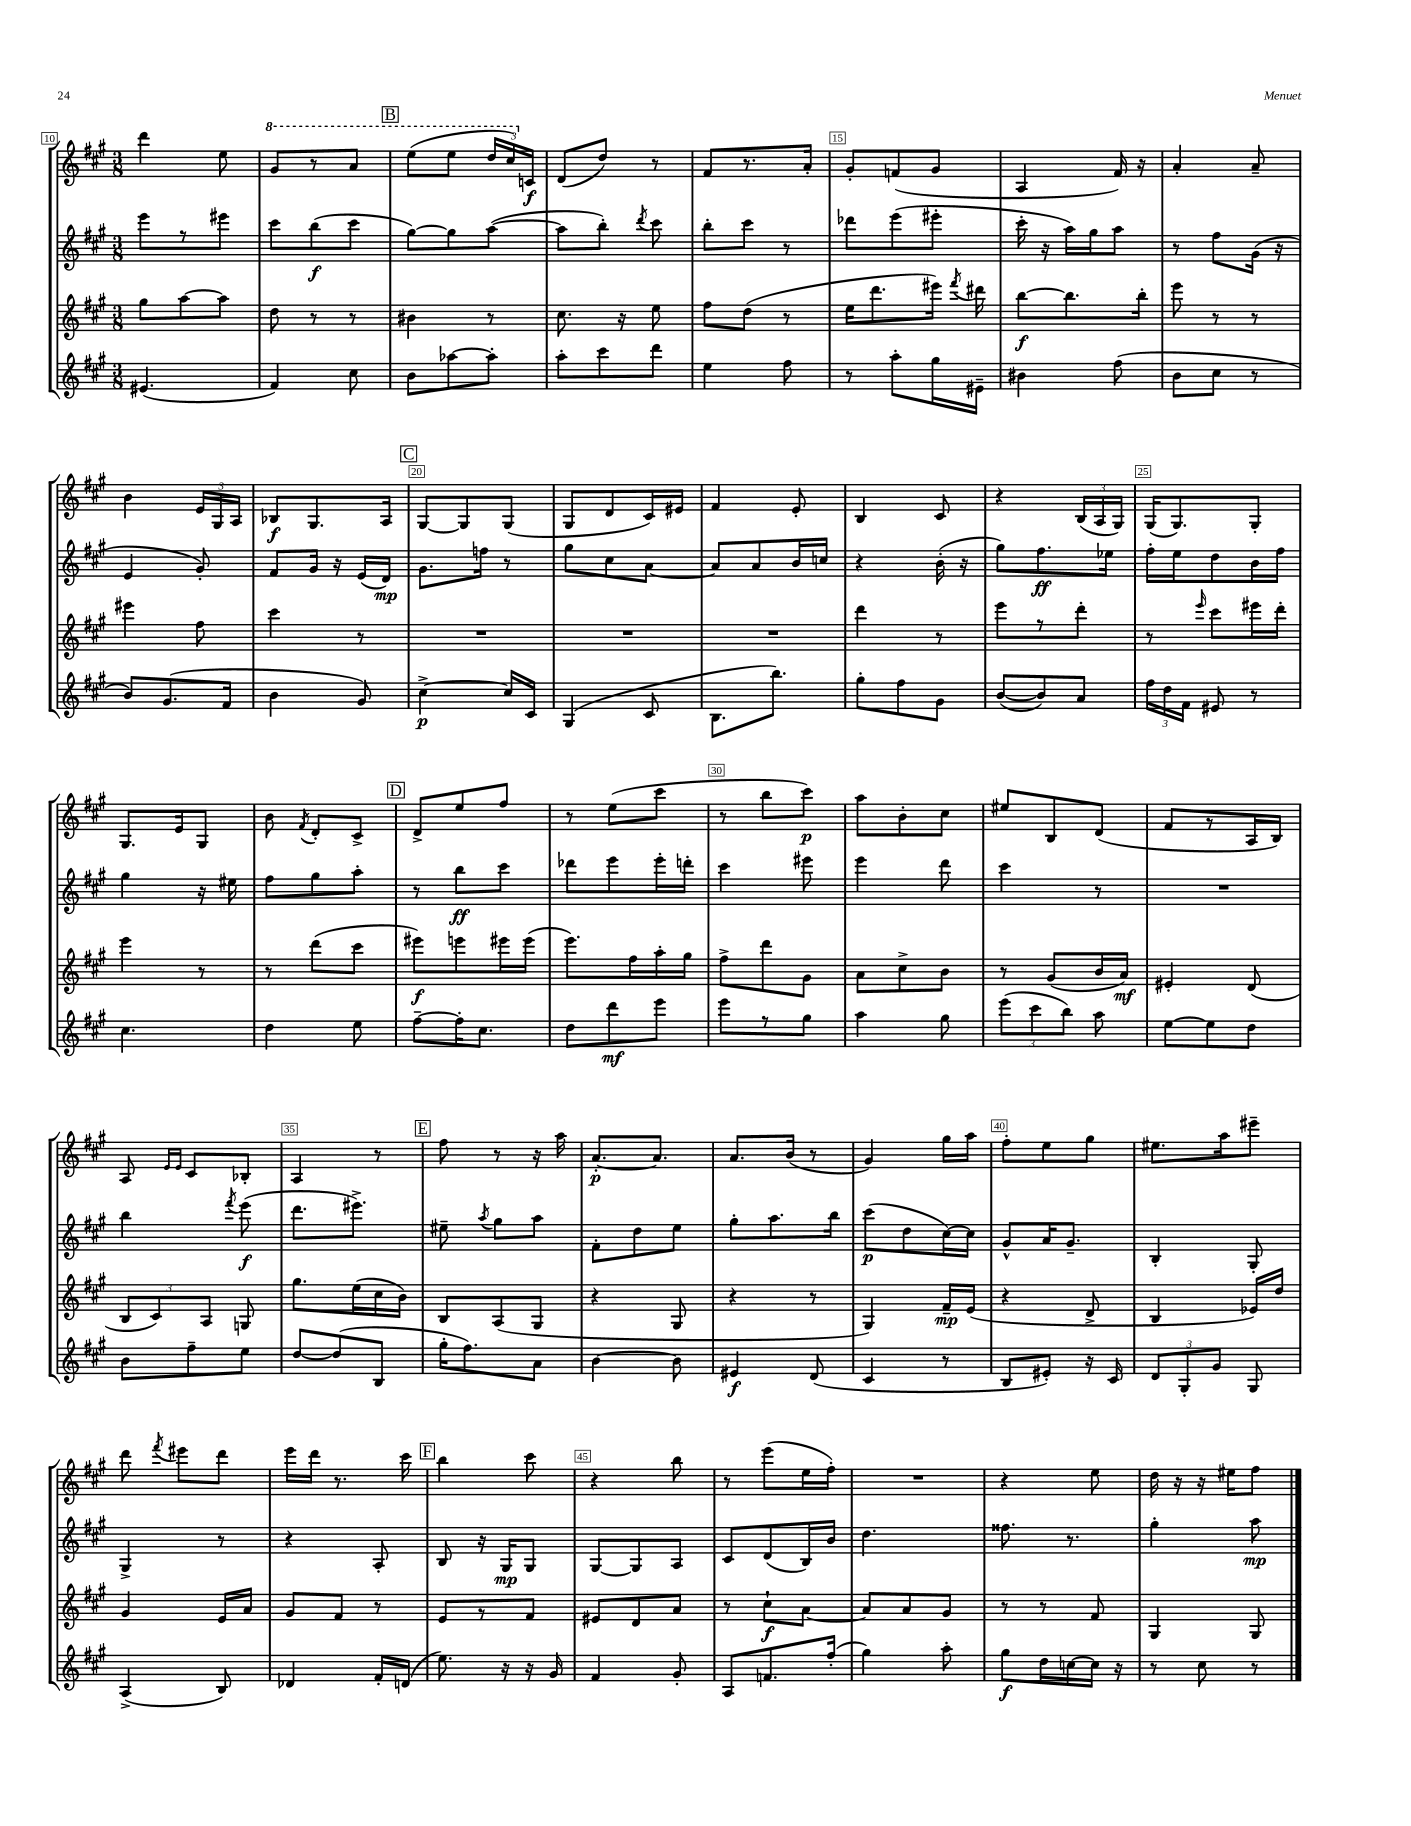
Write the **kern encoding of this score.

**kern	**dynam	**kern	**dynam	**kern	**dynam	**kern	**dynam
*part4	*part4	*part3	*part3	*part2	*part2	*part1	*part1
*staff4	*staff4	*staff3	*staff3	*staff2	*staff2	*staff1	*staff1
*clefG2	*	*clefG2	*	*clefG2	*	*clefG2	*
*k[f#c#g#]	*	*k[f#c#g#]	*	*k[f#c#g#]	*	*k[f#c#g#]	*
*M3/8	*	*M3/8	*	*M3/8	*	*M3/8	*
=10	=10	=10	=10	=10	=10	=10	=10
(4.e#X/	.	8gg#\L	.	8eee\L	.	4ddd\	.
.	.	[8aa\	.	8r	.	.	.
.	.	8aa\J]	.	8eee#X\J	.	8ee\	.
=11	=11	=11	=11	=11	=11	=11	=11
*	*	*	*	*	*	*8va	*
4f#/)	.	8dd\	.	8ccc#\L	.	8gg#/L	.
.	.	8r	.	(8bb\	f	8r	.
8cc#\	.	8r	.	8ccc#\J	.	8aa/J	.
!!LO:REH:place=s1:t=B
=12	=12	=12	=12	=12	=12	=12	=12
8b\L	.	4b#X\	.	[8gg#\L)	.	(8eee\L	.
[8aa-X\	.	.	.	8gg#\]	.	8eee\J	.
8aa-'\J]	.	8r	.	([8aa\J	.	24ddd/LL	.
.	.	.	.	.	.	24ccc#/)	.
*	*	*	*	*	*	*X8va	*
.	.	.	.	.	.	24cn/JJ	f
=13	=13	=13	=13	=13	=13	=13	=13
8aa'\L	.	8.cc#\	.	8aa\L]	.	(8d/L	.
8ccc#\	.	.	.	8bb'\J)	.	8dd/J)	.
.	.	16r	.	.	.	.	.
.	.	.	.	8qddd/	.	.	.
8ddd\J	.	8ee\	.	8ccc#\	.	8r	.
=14	=14	=14	=14	=14	=14	=14	=14
4ee\	.	8ff#\L	.	8bb'\L	.	8f#/L	.
.	.	(8dd\J	.	8ccc#\J	.	8.r	.
8ff#\	.	8r	.	8r	.	.	.
.	.	.	.	.	.	16a'/Jk	.
=15	=15	=15	=15	=15	=15	=15	=15
8r	.	16ee\KL	.	8ddd-X\L	.	8g#'/L	.
.	.	8.ddd\	.	.	.	.	.
8aa'\L	.	.	.	(8eee\	.	(8fn/	.
16gg#\L	.	16eee#X\Jk)	.	8eee#X'\J	.	8g#/J	.
.	.	8qfff#/	.	.	.	.	.
16e#X~\JJ	.	16ddd#X\	.	.	.	.	.
=16	=16	=16	=16	=16	=16	=16	=16
4b#X\	.	[8bb\L	f	16ccc#'\	.	4A/	.
.	.	.	.	16r	.	.	.
.	.	8.bb\]	.	16aa\LL)	.	.	.
.	.	.	.	16gg#\J	.	.	.
(8ff#\	.	.	.	8aa\J	.	16f#/)	.
.	.	16bb'\Jk	.	.	.	16r	.
=17	=17	=17	=17	=17	=17	=17	=17
8b\L	.	8eee\	.	8r	.	4a'/	.
8cc#\J	.	8r	.	8ff#\L	.	.	.
8r	.	8r	.	(16g#\Jk	.	8a~/	.
.	.	.	.	16r	.	.	.
!!LO:LB:g=z
=18	=18	=18	=18	=18	=18	=18	=18
8b/L)	.	4eee#X\	.	4e/	.	4b\	.
(8.g#/	.	.	.	.	.	.	.
.	.	8ff#\	.	8g#'/)	.	24e/LL	.
.	.	.	.	.	.	24G#/	.
16f#/Jk	.	.	.	.	.	.	.
.	.	.	.	.	.	24A/JJ	.
=19	=19	=19	=19	=19	=19	=19	=19
4b\	.	4ccc#\	.	8f#/L	.	8B-X/L	f
.	.	.	.	16g#/Jk	.	8.G#/	.
.	.	.	.	16r	.	.	.
8g#/)	.	8r	.	(16e/LL	.	.	.
.	.	.	.	16d/JJ)	mp	16A/Jk	.
!!LO:REH:place=s1:t=C
=20	=20	=20	=20	=20	=20	=20	=20
[4cc#^\	p	4.r	.	8.g#\L	.	[8G#/L	.
.	.	.	.	.	.	8G#/]	.
.	.	.	.	16ffn\Jk	.	.	.
16cc#/LL]	.	.	.	8r	.	(8G#/J	.
16c#/JJ	.	.	.	.	.	.	.
=21	=21	=21	=21	=21	=21	=21	=21
(4G#/	.	4.r	.	8gg#\L	.	8G#/L	.
.	.	.	.	8cc#\	.	8d/	.
8c#/	.	.	.	[8a\J	.	16c#/L)	.
.	.	.	.	.	.	16e#X/JJ	.
=22	=22	=22	=22	=22	=22	=22	=22
8.B\L	.	4.r	.	8a/L]	.	4f#/	.
.	.	.	.	8a/	.	.	.
8.bb\J)	.	.	.	.	.	.	.
.	.	.	.	16b/L	.	8e'/	.
.	.	.	.	16ccn/JJ	.	.	.
=23	=23	=23	=23	=23	=23	=23	=23
8gg#'\L	.	4ddd\	.	4r	.	4B/	.
8ff#\	.	.	.	.	.	.	.
8g#\J	.	8r	.	(16b'\	.	8c#/	.
.	.	.	.	16r	.	.	.
=24	=24	=24	=24	=24	=24	=24	=24
([8b/L	.	8eee\L	.	8gg#\L)	.	4r	.
8b/])	.	8r	.	8.ff#\	ff	.	.
8a/J	.	8ddd'\J	.	.	.	(24B/LL	.
.	.	.	.	.	.	24A/	.
.	.	.	.	16ee-X\Jk	.	.	.
.	.	.	.	.	.	24G#/JJ)	.
=25	=25	=25	=25	=25	=25	=25	=25
24ff#\LL	.	8r	.	16ff#'\LL	.	(16G#/KL	.
24dd\	.	.	.	.	.	.	.
.	.	.	.	16ee\J	.	8.G#/)	.
24f#\JJ	.	.	.	.	.	.	.
.	.	16qqeee/	.	.	.	.	.
8e#X/	.	8ccc#\L	.	8dd\	.	.	.
8r	.	16eee#X\L	.	16b\L	.	8G#'/J	.
.	.	16ddd'\JJ	.	16ff#\JJ	.	.	.
!!LO:LB:g=z
=26	=26	=26	=26	=26	=26	=26	=26
4.cc#\	.	4eee\	.	4gg#\	.	8.G#/L	.
.	.	.	.	.	.	16e/k	.
.	.	8r	.	16r	.	8G#/J	.
.	.	.	.	16ee#X\	.	.	.
=27	=27	=27	=27	=27	=27	=27	=27
4dd\	.	8r	.	8ff#\L	.	8b\	.
.	.	.	.	.	.	8qf#/	.
.	.	(8ddd\L	.	8gg#\	.	8d'/L	.
8ee\	.	8ccc#\J	.	8aa'\J	.	8c#^/J	.
!!LO:REH:place=s1:t=D
=28	=28	=28	=28	=28	=28	=28	=28
[8ff#~\L	.	8eee#X\L)	f	8r	.	8d^/L	.
16ff#'\K]	.	8eeen\	.	8bb\L	ff	8ee/	.
8.cc#\J	.	.	.	.	.	.	.
.	.	16eee#X\L	.	8ccc#\J	.	8ff#/J	.
.	.	(16eee#\JJ	.	.	.	.	.
=29	=29	=29	=29	=29	=29	=29	=29
8dd\L	.	8.eee\L)	.	8ddd-X\L	.	8r	.
8ddd\	mf	.	.	8eee\	.	(8ee\L	.
.	.	16ff#\L	.	.	.	.	.
8eee\J	.	16aa'\	.	16eee'\L	.	8ccc#\J	.
.	.	16gg#\JJ	.	16dddn'\JJ	.	.	.
=30	=30	=30	=30	=30	=30	=30	=30
8eee\L	.	8ff#^\L	.	4ccc#\	.	8r	.
8r	.	8ddd\	.	.	.	8bb\L	.
8gg#\J	.	8g#\J	.	8eee#X\	.	8ccc#\J)	p
=31	=31	=31	=31	=31	=31	=31	=31
4aa\	.	8a\L	.	4eee\	.	8aa\L	.
.	.	8cc#^\	.	.	.	8b'\	.
8gg#\	.	8b\J	.	8ddd\	.	8cc#\J	.
=32	=32	=32	=32	=32	=32	=32	=32
(12eee\L	.	8r	.	4ccc#\	.	8ee#X/L	.
12ccc#\	.	.	.	.	.	.	.
.	.	(8g#/L	.	.	.	8B/	.
12bb\J)	.	.	.	.	.	.	.
8aa\	.	16b/L	.	8r	.	(8d/J	.
.	.	16a/JJ)	mf	.	.	.	.
=33	=33	=33	=33	=33	=33	=33	=33
[8ee\L	.	4e#X'/	.	4.r	.	8f#/L	.
8ee\]	.	.	.	.	.	8r	.
8dd\J	.	(8d/	.	.	.	16A/L	.
.	.	.	.	.	.	16B/JJ)	.
!!LO:LB:g=z
=34	=34	=34	=34	=34	=34	=34	=34
8b\L	.	12B/L	.	4bb\	.	8A/	.
.	.	12c#/)	.	.	.	.	.
.	.	.	.	.	.	16qqe/LL	.
.	.	.	.	.	.	16qqe/JJ	.
8ff#~\	.	.	.	.	.	8c#/L	.
.	.	12A/J	.	.	.	.	.
.	.	.	.	8qfff#/	.	.	.
8ee\J	.	8Gn/	.	(8eee\	f	8B-X'/J	.
=35	=35	=35	=35	=35	=35	=35	=35
[8dd/L	.	8.gg#\L	.	8.ddd\L	.	4A/	.
(8dd/]	.	.	.	.	.	.	.
.	.	(16ee\L	.	8.eee#X^\J)	.	.	.
8B/J	.	16cc#\	.	.	.	8r	.
.	.	16b\JJ)	.	.	.	.	.
!!LO:REH:place=s1:t=E
=36	=36	=36	=36	=36	=36	=36	=36
16gg#'\KL	.	8B/L	.	8ee#X~\	.	8ff#\	.
8.ff#\)	.	.	.	.	.	.	.
.	.	.	.	8qaa/	.	.	.
.	.	(8A/	.	8gg#\L	.	8r	.
8a\J	.	8G#/J	.	8aa\J	.	16r	.
.	.	.	.	.	.	16aa\	.
=37	=37	=37	=37	=37	=37	=37	=37
[4b\	.	4r	.	8f#'\L	.	[8.a'/L	p
.	.	.	.	8dd\	.	.	.
.	.	.	.	.	.	8.a/J]	.
8b\]	.	8G#/	.	8ee\J	.	.	.
=38	=38	=38	=38	=38	=38	=38	=38
4e#X/	f	4r	.	8gg#'\L	.	8.a/L	.
.	.	.	.	8.aa\	.	.	.
.	.	.	.	.	.	(16b/Jk	.
(8d/	.	8r	.	.	.	8r	.
.	.	.	.	16bb\Jk	.	.	.
=39	=39	=39	=39	=39	=39	=39	=39
4c#/	.	4G#/)	.	(8ccc#\L	p	4g#/)	.
.	.	.	.	8dd\	.	.	.
8r	.	16f#~/LL	mp	[16cc#\L)	.	16gg#\LL	.
.	.	(16e/JJ	.	16cc#\JJ]	.	16aa\JJ	.
=40	=40	=40	=40	=40	=40	=40	=40
8B/L	.	4r	.	8g#^^/L	.	8ff#'\L	.
8e#X'/J)	.	.	.	16a/K	.	8ee\	.
.	.	.	.	8.g#~/J	.	.	.
16r	.	8d^/	.	.	.	8gg#\J	.
16c#/	.	.	.	.	.	.	.
=41	=41	=41	=41	=41	=41	=41	=41
12d/L	.	4B/	.	4B'/	.	8.ee#X\L	.
12G#'/	.	.	.	.	.	.	.
12g#/J	.	.	.	.	.	.	.
.	.	.	.	.	.	16aa\k	.
8G#/	.	16e-X/LL)	.	8G#'/	.	8eee#X~\J	.
.	.	16dd/JJ	.	.	.	.	.
!!LO:LB:g=z
=42	=42	=42	=42	=42	=42	=42	=42
(4A^/	.	4g#/	.	4G#^/	.	8ddd\	.
.	.	.	.	.	.	8qfff#/	.
.	.	.	.	.	.	8eee#X\L	.
8B/)	.	16e/LL	.	8r	.	8ddd\J	.
.	.	16a/JJ	.	.	.	.	.
=43	=43	=43	=43	=43	=43	=43	=43
4d-X/	.	8g#/L	.	4r	.	16eee\LL	.
.	.	.	.	.	.	16ddd\JJ	.
.	.	8f#/J	.	.	.	8.r	.
16f#'/LL	.	8r	.	8A'/	.	.	.
(16dn/JJ	.	.	.	.	.	16ccc#\	.
!!LO:REH:place=s1:t=F
=44	=44	=44	=44	=44	=44	=44	=44
8.ee\)	.	8e/L	.	8B/	.	4bb\	.
.	.	8r	.	16r	.	.	.
16r	.	.	.	16G#/KL	mp	.	.
16r	.	8f#/J	.	8G#/J	.	8ccc#\	.
16g#/	.	.	.	.	.	.	.
=45	=45	=45	=45	=45	=45	=45	=45
4f#/	.	8e#X/L	.	[8G#/L	.	4r	.
.	.	8d/	.	8G#/]	.	.	.
8g#'/	.	8a/J	.	8A/J	.	8bb\	.
=46	=46	=46	=46	=46	=46	=46	=46
8A/L	.	8r	.	8c#/L	.	8r	.
8.fn/	.	8cc#`\L	f	(8d/	.	(8eee\L	.
.	.	[8a\J	.	16B/L)	.	16ee\L	.
(16ff#'/Jk	.	.	.	16b/JJ	.	16ff#'\JJ)	.
=47	=47	=47	=47	=47	=47	=47	=47
4gg#\)	.	8a/L]	.	4.dd\	.	4.r	.
.	.	8a/	.	.	.	.	.
8aa'\	.	8g#/J	.	.	.	.	.
=48	=48	=48	=48	=48	=48	=48	=48
8gg#\L	f	8r	.	8.ff##X\	.	4r	.
16dd\L	.	8r	.	.	.	.	.
[16ccn\	.	.	.	8.r	.	.	.
16cc\JJ]	.	8f#/	.	.	.	8ee\	.
16r	.	.	.	.	.	.	.
=49	=49	=49	=49	=49	=49	=49	=49
8r	.	4G#/	.	4gg#'\	.	16dd\	.
.	.	.	.	.	.	16r	.
8cc#\	.	.	.	.	.	16r	.
.	.	.	.	.	.	16ee#X\KL	.
8r	.	8G#/	.	8aa\	mp	8ff#\J	.
==	==	==	==	==	==	==	==
*-	*-	*-	*-	*-	*-	*-	*-
